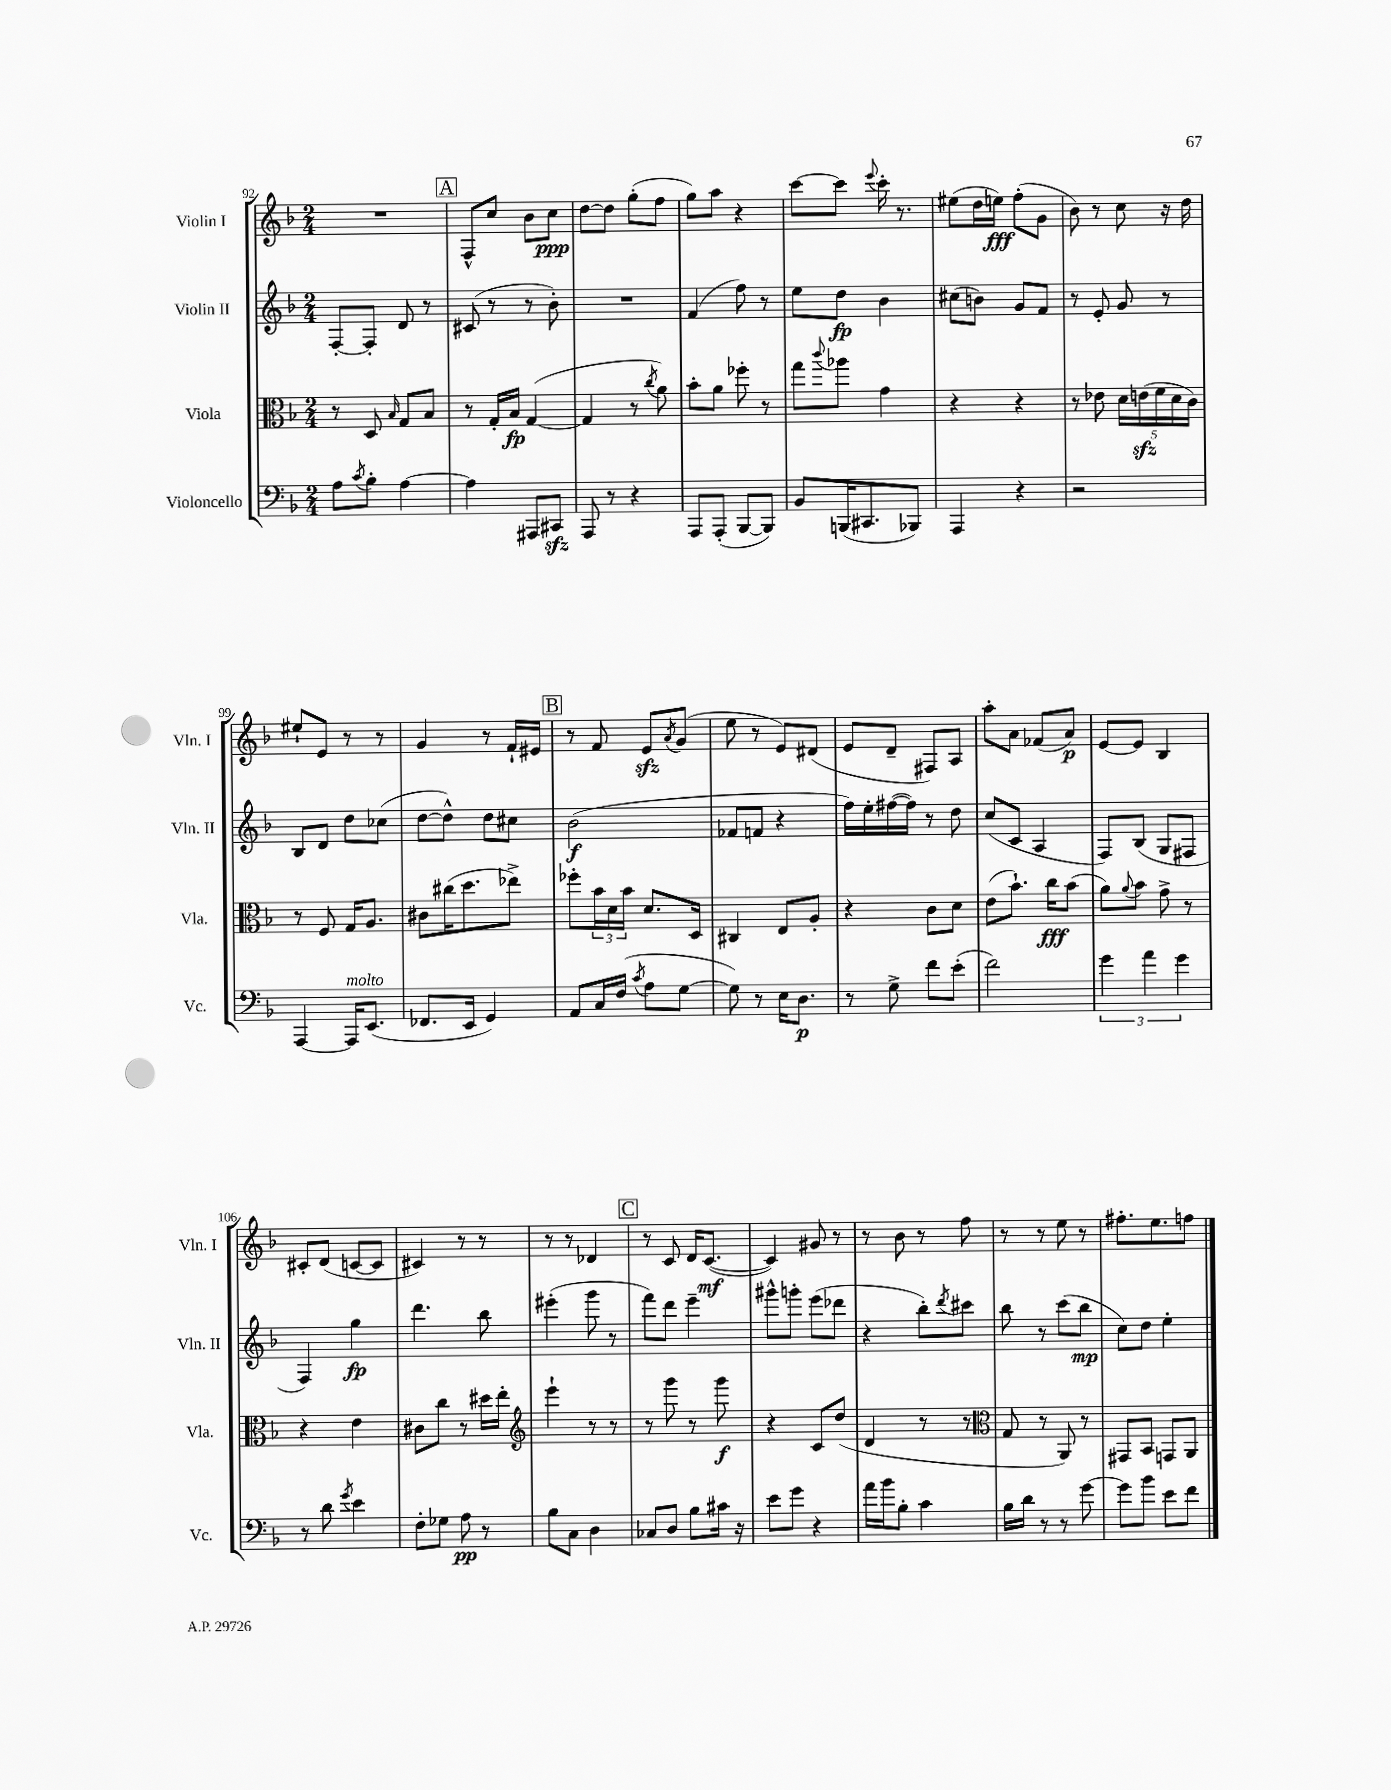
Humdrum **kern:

**kern	**kern	**kern	**kern
*staff4	*staff3	*staff2	*staff1
*clefF4	*clefC3	*clefG2	*clefG2
*k[b-]	*k[b-]	*k[b-]	*k[b-]
*M2/4	*M2/4	*M2/4	*M2/4
8A	8r	[8F'	2r
8qc	.	.	.
8B-'	8D	8F']	.
.	16qqB-	.	.
[4A	8G	8d	.
.	8B-	8r	.
=	=	=	=
4A]	8r	(8c#	8F^^
.	16G'	8r	8cc
.	16B-	.	.
8AAA#	([4G	8r	8b-
8CC#	.	8b-')	8cc
=	=	=	=
8AAA	4G]	2r	[8dd
8r	.	.	8dd]
4r	8r	.	(8gg'
.	8qcc	.	.
.	8a)	.	8ff
=	=	=	=
8AAA	8b-'	(4f	8gg)
(8AAA'	8a	.	8aa
[8BBB-	8ff-'	8ff)	4r
8BBB-])	8r	8r	.
=	=	=	=
8BB-	8gg	8ee	[8ccc
.	8qqccc	.	.
(16BBB	8aa-	8dd	8ccc]
8.CC#	.	.	.
.	.	.	8qqeee
.	4g	4b-	16ccc'
.	.	.	8.r
8BBB-)	.	.	.
=	=	=	=
4AAA	4r	(8cc#	(8ee#
.	.	8b)	16dd
.	.	.	16ee)
4r	4r	8g	(8ff'
.	.	8f	8g
=	=	=	=
2r	8r	8r	8b-)
.	8e-	8e'	8r
.	20d	8g	8cc
.	(20e	.	.
.	20f	.	.
.	.	8r	16r
.	20d	.	.
.	.	.	16dd
.	20c)	.	.
=	=	=	=
[4AAA	8r	8B-	8ee#`
.	8F	8d	8e
16AAA]	16G	8dd	8r
(8.EE	8.A	.	.
.	.	(8cc-	8r
=	=	=	=
8.FF-	8c#	[8dd	4g
.	(16cc#	8dd^^])	.
16EE	8.dd	.	.
4GG)	.	8dd	8r
.	8ee-^)	8cc#	16f`
.	.	.	16e#
=	=	=	=
8AA	8ff-'	(2b-	8r
16C	24b-	.	8f
.	24d	.	.
(16F	.	.	.
.	24b-	.	.
8qc	.	.	.
8A	8.d	.	8e
.	.	.	8qa
[8G	.	.	(8g
.	16D	.	.
=	=	=	=
8G])	4C#	8f-	8ee
8r	.	8f	8r
16E	8E	4r	8e)
8.D	.	.	.
.	8A'	.	(8d#
=	=	=	=
8r	4r	16ff)	8e
.	.	16ee'	.
8G^	.	([16ff#	8d~
.	.	16ff#])	.
8f	8c	8r	8F#)
(8e'	8d	8dd	8A
=	=	=	=
2f)	(8e	(8cc	8aa'
.	8.b-`)	8c	8a
.	.	4A	(8f-
.	16cc	.	.
.	(8b-	.	8a)
=	=	=	=
6g	8a)	8F)	[8e
.	8qqa	.	.
.	8b-	(8B-	8e]
6a	.	.	.
.	8g^	8G	4B-
6g	.	.	.
.	8r	8F#	.
=	=	=	=
8r	4r	4F)	8c#'
8d	.	.	(8d
8qg	.	.	.
4e	4e	4gg	[8c
.	.	.	8c]
=	=	=	=
8F'	8c#	4.ddd	4c#)
8G-	8cc	.	.
8A	8r	.	8r
8r	16dd#	8bb-	8r
.	16ee'	.	.
=	=	=	=
*	*clefG2	*	*
8B-	4eee`	(4eee#'	8r
8C	.	.	8r
4D	8r	8ggg	4d-
.	8r	8r	.
=	=	=	=
8C-	8r	8fff)	8r
8D	8ggg	8ddd	8c
8B-	8r	4eee~	16d
.	.	.	([8.c
16c#	8ggg	.	.
16r	.	.	.
=	=	=	=
8e	4r	8ggg#^^	4c])
8g	.	8ggg'	.
4r	8c	(8eee	8g#
.	(8dd	8ddd-	8r
=	=	=	=
16a	4d	4r	8r
16b-	.	.	.
8B-'	.	.	8b-
4c	8r	8bb-')	8r
.	.	8qddd	.
.	8r	8ccc#	8ff
=	=	=	=
*	*clefC3	*	*
16B-	8G	8bb-	8r
16d	.	.	.
8r	8r	8r	8r
8r	8AA)	(8ccc	8ee
[8g	8r	8bb-	8r
=	=	=	=
8g]	8GG#	8cc)	8.ff#'
8b-	8BB-	8dd	.
.	.	.	8.ee
8e	8GG	4ee'	.
8f	8AA	.	8ff
==	==	==	==
*-	*-	*-	*-
